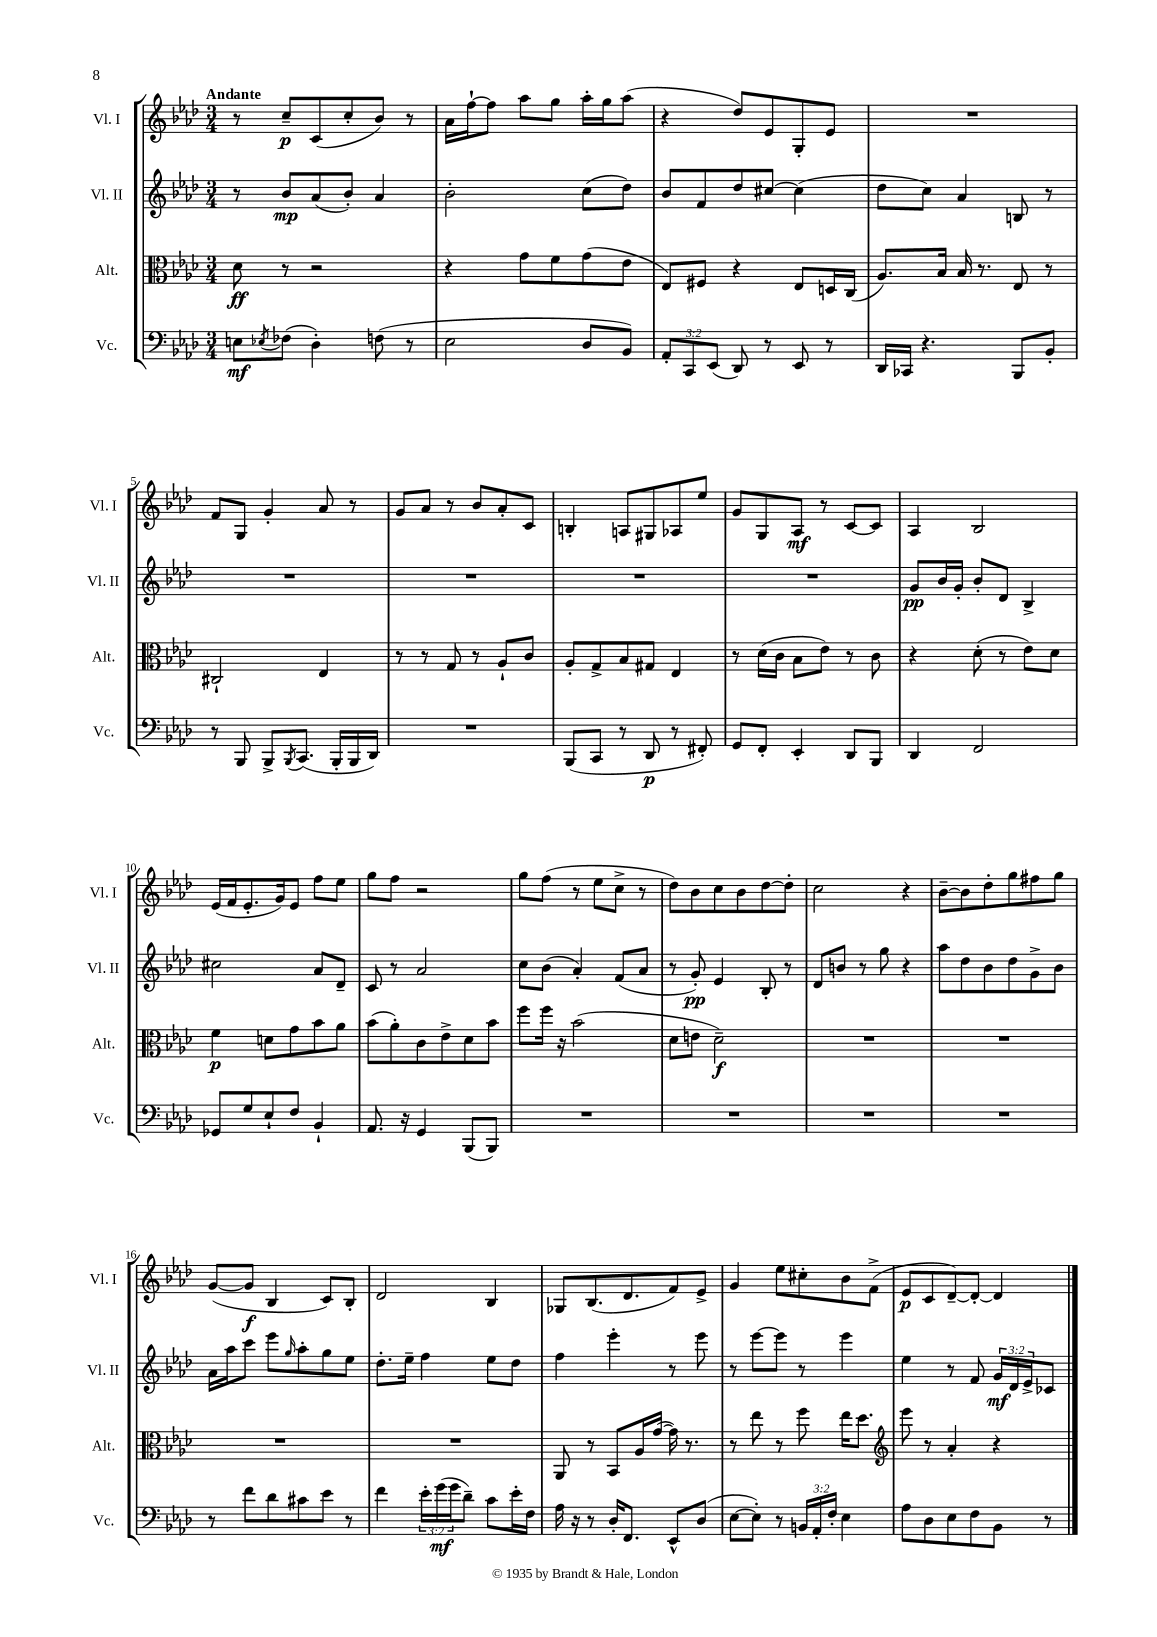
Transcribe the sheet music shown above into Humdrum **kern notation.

**kern	**kern	**kern	**kern
*staff4	*staff3	*staff2	*staff1
*clefF4	*clefC3	*clefG2	*clefG2
*k[b-e-a-d-]	*k[b-e-a-d-]	*k[b-e-a-d-]	*k[b-e-a-d-]
*M3/4	*M3/4	*M3/4	*M3/4
8E	8d-	8r	8r
8qE-	.	.	.
(8F-	8r	8b-	8cc~
4D-')	2r	(8a-	(8c
.	.	8b-')	8cc'
(8F	.	4a-	8b-)
8r	.	.	8r
=	=	=	=
2E-	4r	2b-'	16a-
.	.	.	[16ff`
.	.	.	8ff]
.	8g	.	8aa-
.	8f	.	8gg
8D-	(8g	(8cc	16aa-'
.	.	.	16gg
8BB-)	8e-	8dd-)	(8aa-
=	=	=	=
12AA-'	8E-)	8b-	4r
12CC	.	.	.
.	8F#	8f	.
(12EE-	.	.	.
8DD-)	4r	8dd-	8dd-)
8r	.	[8cc#	8e-
8EE-	8E-	(4cc#]	8G'
8r	16D	.	8e-
.	(16C	.	.
=	=	=	=
16DD-	8.A-)	8dd-	2.r
16CC-	.	.	.
4.r	.	8cc)	.
.	16B-	.	.
.	16B-	4a-	.
.	8.r	.	.
8BBB-	8E-	8B	.
8BB-'	8r	8r	.
=	=	=	=
8r	2C#`	2.r	8f
8BBB-	.	.	8G
8BBB-^	.	.	4g'
8qBBB-	.	.	.
(8.CC	.	.	.
.	4E-	.	8a-
16BBB-'	.	.	.
16BBB-	.	.	8r
16DD-)	.	.	.
=	=	=	=
2.r	8r	2.r	8g
.	8r	.	8a-
.	8G	.	8r
.	8r	.	8b-
.	8A-`	.	8a-'
.	8c	.	8c
=	=	=	=
(8BBB-	8A-'	2.r	4B'
8CC	8G^	.	.
8r	8B-	.	8A
8DD-	8G#	.	8G#
8r	4E-	.	8A-
8FF#')	.	.	8ee-
=	=	=	=
8GG	8r	2.r	8g
8FF'	(16d-	.	8G
.	16c	.	.
4EE-'	8B-	.	8A-
.	8e-)	.	8r
8DD-	8r	.	[8c
8BBB-	8c	.	8c]
=	=	=	=
4DD-	4r	8g	4A-
.	.	16b-	.
.	.	16g'	.
2FF	(8d-'	8b-'	2B-
.	8r	8d-	.
.	8e-)	4B-^	.
.	8d-	.	.
=	=	=	=
8GG-	4f	2cc#	(16e-
.	.	.	16f
8G	.	.	8.e-'
8E-`	8d	.	.
.	.	.	16g)
8F	8g	.	8e-
4BB-`	8b-	8a-	8ff
.	8a-	8d-~	8ee-
=	=	=	=
8.AA-	(8b-	8c	8gg
.	8a-')	8r	8ff
16r	.	.	.
4GG	8c	2a-	2r
.	8e-^	.	.
(8BBB-	8d-	.	.
8BBB-)	8b-	.	.
=	=	=	=
2.r	8ff	8cc	8gg
.	16ff	(8b-	(8ff
.	16r	.	.
.	(2b-	4a-')	8r
.	.	.	8ee-
.	.	(8f	8cc^
.	.	8a-	8r
=	=	=	=
2.r	8d-	8r	8dd-)
.	8e	8g')	8b-
.	2d-~)	4e-	8cc
.	.	.	8b-
.	.	8B-'	[8dd-
.	.	8r	8dd-']
=	=	=	=
2.r	2.r	8d-	2cc
.	.	8b	.
.	.	8r	.
.	.	8gg	.
.	.	4r	4r
=	=	=	=
2.r	2.r	8aa-	[8b-~
.	.	8dd-	8b-]
.	.	8b-	8dd-'
.	.	8dd-	8gg
.	.	8g^	8ff#
.	.	8b-	8gg
=	=	=	=
8r	2.r	16a-	([8g
.	.	16aa-	.
8f	.	8ccc	8g]
8d-	.	8eee-	4B-
.	.	16qqgg	.
8c#	.	8aa-'	.
8e-	.	8gg	8c)
8r	.	8ee-	8B-'
=	=	=	=
4f	2.r	8.dd-'	2d-
.	.	16ee-~	.
24e-'	.	4ff	.
(24g	.	.	.
24g	.	.	.
8d-~)	.	.	.
8c	.	8ee-	4B-
16e-'	.	8dd-	.
16F	.	.	.
=	=	=	=
16A-	8AA-	4ff	8G-
16r	.	.	.
8r	8r	.	(8.B-
16D-'	8BB-	4eee-'	.
8.FF	.	.	8.d-
.	16A-	.	.
.	([16g	.	.
8EE-^^	16g])	8r	8f)
.	8.r	.	.
(8D-	.	8eee-	8e-^
=	=	=	=
[8E-	8r	8r	4g
8E-'])	8ee-	[8eee-	.
8r	8r	8eee-]	8ee-
24BB	8ff	8r	8cc#'
24AA-'	.	.	.
24F'	.	.	.
4E-	16ee-	4eee-	8b-
.	8.dd-	.	.
.	.	.	(8f^
=	=	=	=
*	*clefG2	*	*
8A-	8eee-	4ee-	8e-
8D-	8r	.	8c
8E-	4a-'	8r	[8d-~)
8F	.	8f	8d-'_
8BB-	4r	24g	4d-]
.	.	24d-	.
.	.	24e-^	.
8r	.	8c-	.
==	==	==	==
*-	*-	*-	*-
